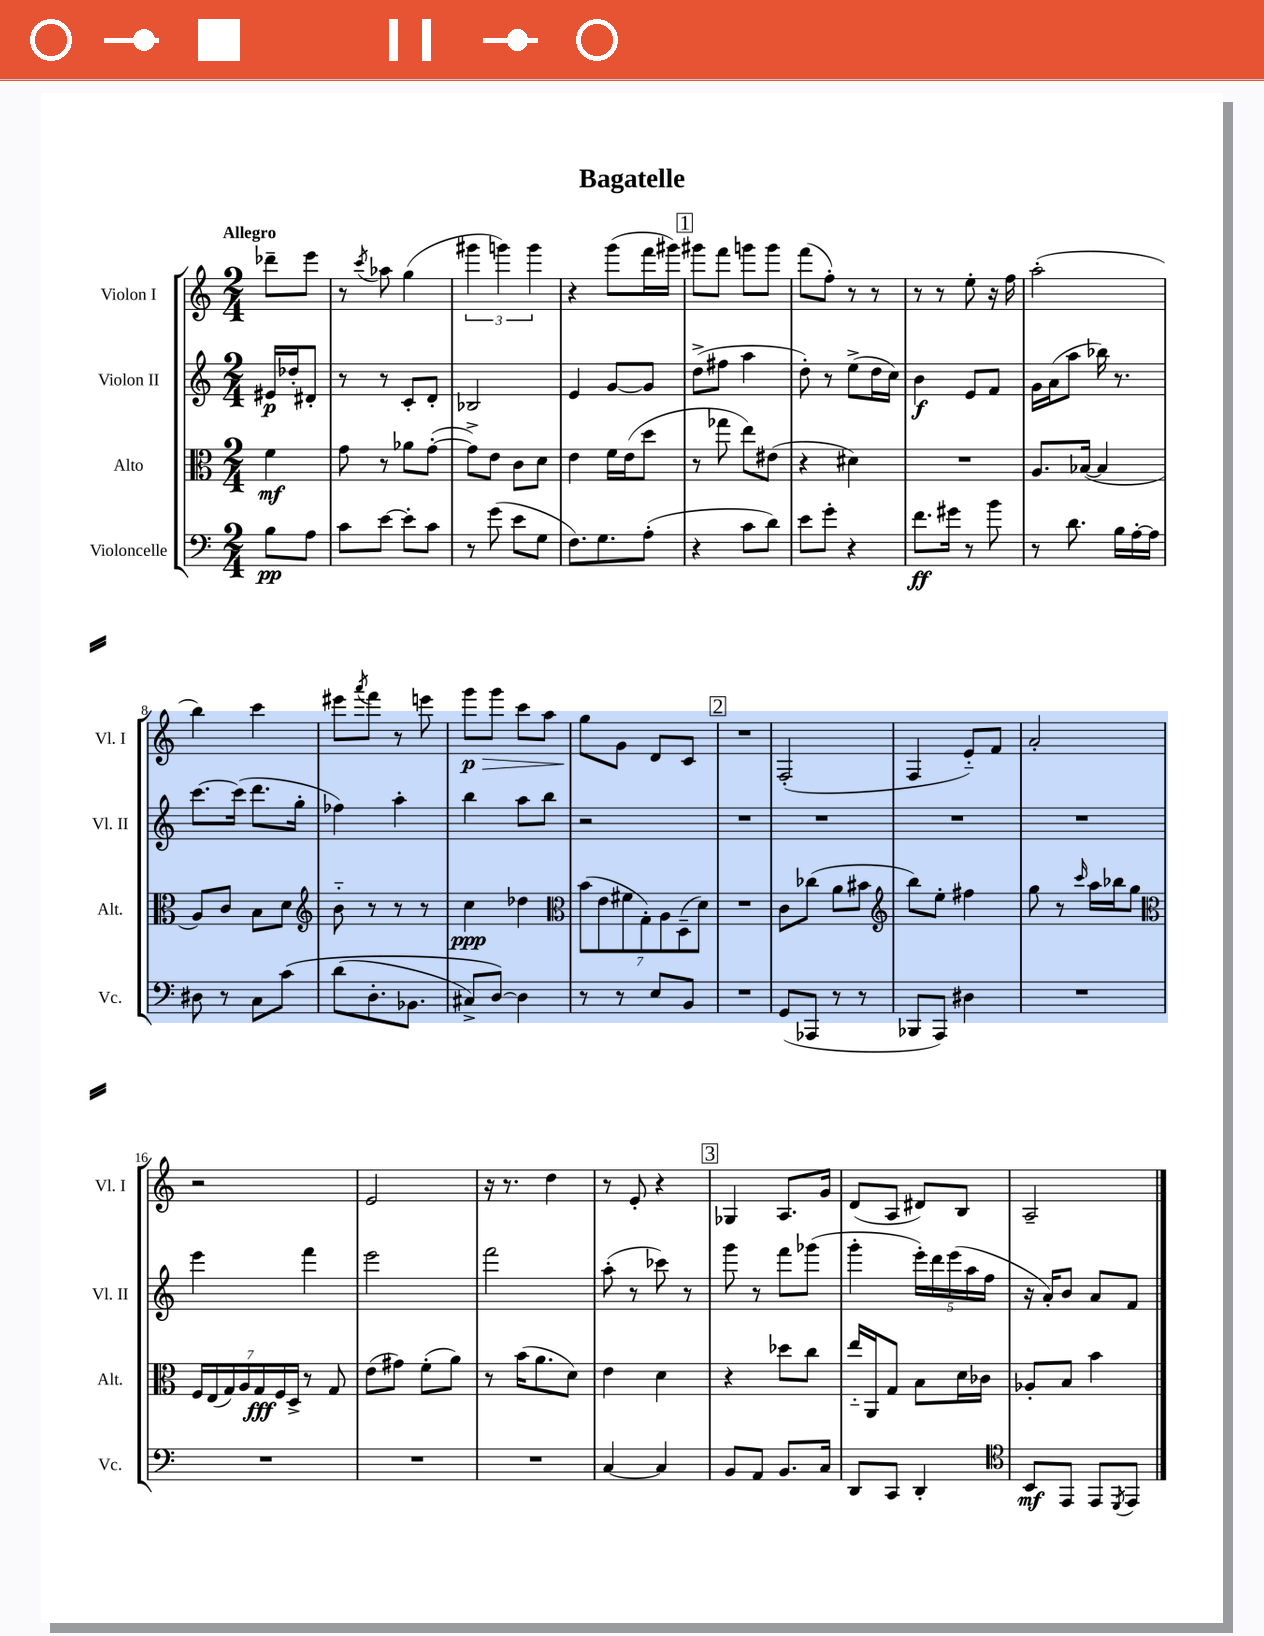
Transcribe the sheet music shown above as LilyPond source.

\header { title = "Bagatelle" }
<<
\new StaffGroup <<
\new Staff = "s0" \with { instrumentName = "Violon I" shortInstrumentName = "Vl. I" } {
    \clef treble \key c \major \numericTimeSignature \time 2/4 \partial 4 \tempo "Allegro"
    des'''8-- e'''8 |
    r8 \acciaccatura { c'''8 } aes''8 g''4( |
    \tuplet 3/2 { gis'''4 g'''4) g'''4 } |
    r4 g'''8( f'''16 gis'''16) |
    \mark \markup { \box "1" } gis'''8 f'''8 g'''8 g'''8 |
    f'''8( f''8-.) r8 r8 |
    r8 r8 e''8-. r16 f''16 |
    a''2-.( |
    b''4) c'''4 |
    eis'''8 \acciaccatura { a'''8 } f'''8 r8 e'''8 |
    g'''8\p\> g'''8 c'''8 a''8 |
    g''8\! g'8 d'8 c'8 |
    \mark \markup { \box "2" } R2 |
    f2-.( |
    f4 e'8-_) f'8 |
    a'2-. |
    r2 |
    e'2 |
    r16 r8. d''4 |
    r8 e'8-. r4 |
    \mark \markup { \box "3" } ges4 a8. g'16 |
    d'8( a8 dis'8) b8 |
    a2-- \bar "|." |
}
\new Staff = "s1" \with { instrumentName = "Violon II" shortInstrumentName = "Vl. II" } {
    \clef treble \key c \major \numericTimeSignature \time 2/4 \partial 4
    eis'16\p des''16-. dis'8-. |
    r8 r8 c'8-. d'8-. |
    bes2 |
    e'4 g'8~ g'8 |
    \mark \markup { \box "1" } d''8->( fis''8 a''4 |
    d''8-.) r8 e''8->( d''16 c''16) |
    b'4\f e'8 f'8 |
    g'16 a'16( a''8 bes''16) r8. |
    c'''8.~ c'''16( d'''8. g''16-. |
    fes''4) a''4-. |
    b''4 a''8 b''8 |
    r2 |
    \mark \markup { \box "2" } R2 |
    R2 |
    R2 |
    R2 |
    e'''4 f'''4 |
    e'''2 |
    f'''2 |
    a''8-.( r8 ces'''8) r8 |
    \mark \markup { \box "3" } g'''8 r8 f'''8 ges'''8( |
    g'''4-. \tuplet 5/4 { e'''16-.) d'''16 e'''16( a''16 f''16 } |
    r16 a'16-.) b'8 a'8 f'8 \bar "|." |
}
\new Staff = "s2" \with { instrumentName = "Alto" shortInstrumentName = "Alt." } {
    \clef alto \key c \major \numericTimeSignature \time 2/4 \partial 4
    f'4\mf |
    g'8 r8 aes'8 g'8~-.( |
    g'8->) e'8 c'8 d'8 |
    e'4 f'16 e'16( d''8 |
    \mark \markup { \box "1" } r8 ges''8 e''8) eis'8( |
    r4 dis'4) |
    R2 |
    a8. bes16~( bes4 |
    a8) c'8 b8 d'8 |
    \clef treble b'8-_ r8 r8 r8 |
    c''4\ppp des''4 |
    \clef alto \tuplet 7/4 { b'8( e'8 fis'8 g8-.) a8 d8--( d'8) } |
    \mark \markup { \box "2" } R2 |
    c'8 ces''8( a'8 bis'8 |
    \clef treble b''8) e''8-. fis''4 |
    g''8 r8 \grace { c'''16 } a''16 bes''16 g''8 |
    \clef alto \tuplet 7/4 { f16 e16( g16) a16 g16\fff f16 d16-> } r8 g8 |
    e'8( gis'8) f'8-.( a'8) |
    r8 b'16( a'8. d'8) |
    e'4 d'4 |
    \mark \markup { \box "3" } r4 des''8 c''8 |
    e''16-_ a,16 g8 b8 d'16 ces'16 |
    aes8-. b8 b'4 \bar "|." |
}
\new Staff = "s3" \with { instrumentName = "Violoncelle" shortInstrumentName = "Vc." } {
    \clef bass \key c \major \numericTimeSignature \time 2/4 \partial 4
    b8\pp a8 |
    c'8 e'8~ e'8-. c'8 |
    r8 g'8( e'8 g8 |
    f8.) g8. a8-.( |
    \mark \markup { \box "1" } r4 c'8 d'8) |
    e'8 g'8-. r4 |
    f'8.\ff gis'16 r8 b'8 |
    r8 d'8. b16 a16~-. a16 |
    dis8 r8 c8 c'8\( |
    d'8( d8.-. bes,8. |
    cis8->) d8~\) d4 |
    r8 r8 e8 b,8 |
    \mark \markup { \box "2" } R2 |
    g,8( aes,,8 r8 r8 |
    bes,,8 a,,8) dis4 |
    R2 |
    R2 |
    R2 |
    R2 |
    c4~ c4 |
    \mark \markup { \box "3" } b,8 a,8 b,8. c16 |
    d,8 c,8 d,4-. |
    \clef tenor b,8\mf e,8 e,8 \acciaccatura { d,8 } e,8 \bar "|." |
}
>>
>>
